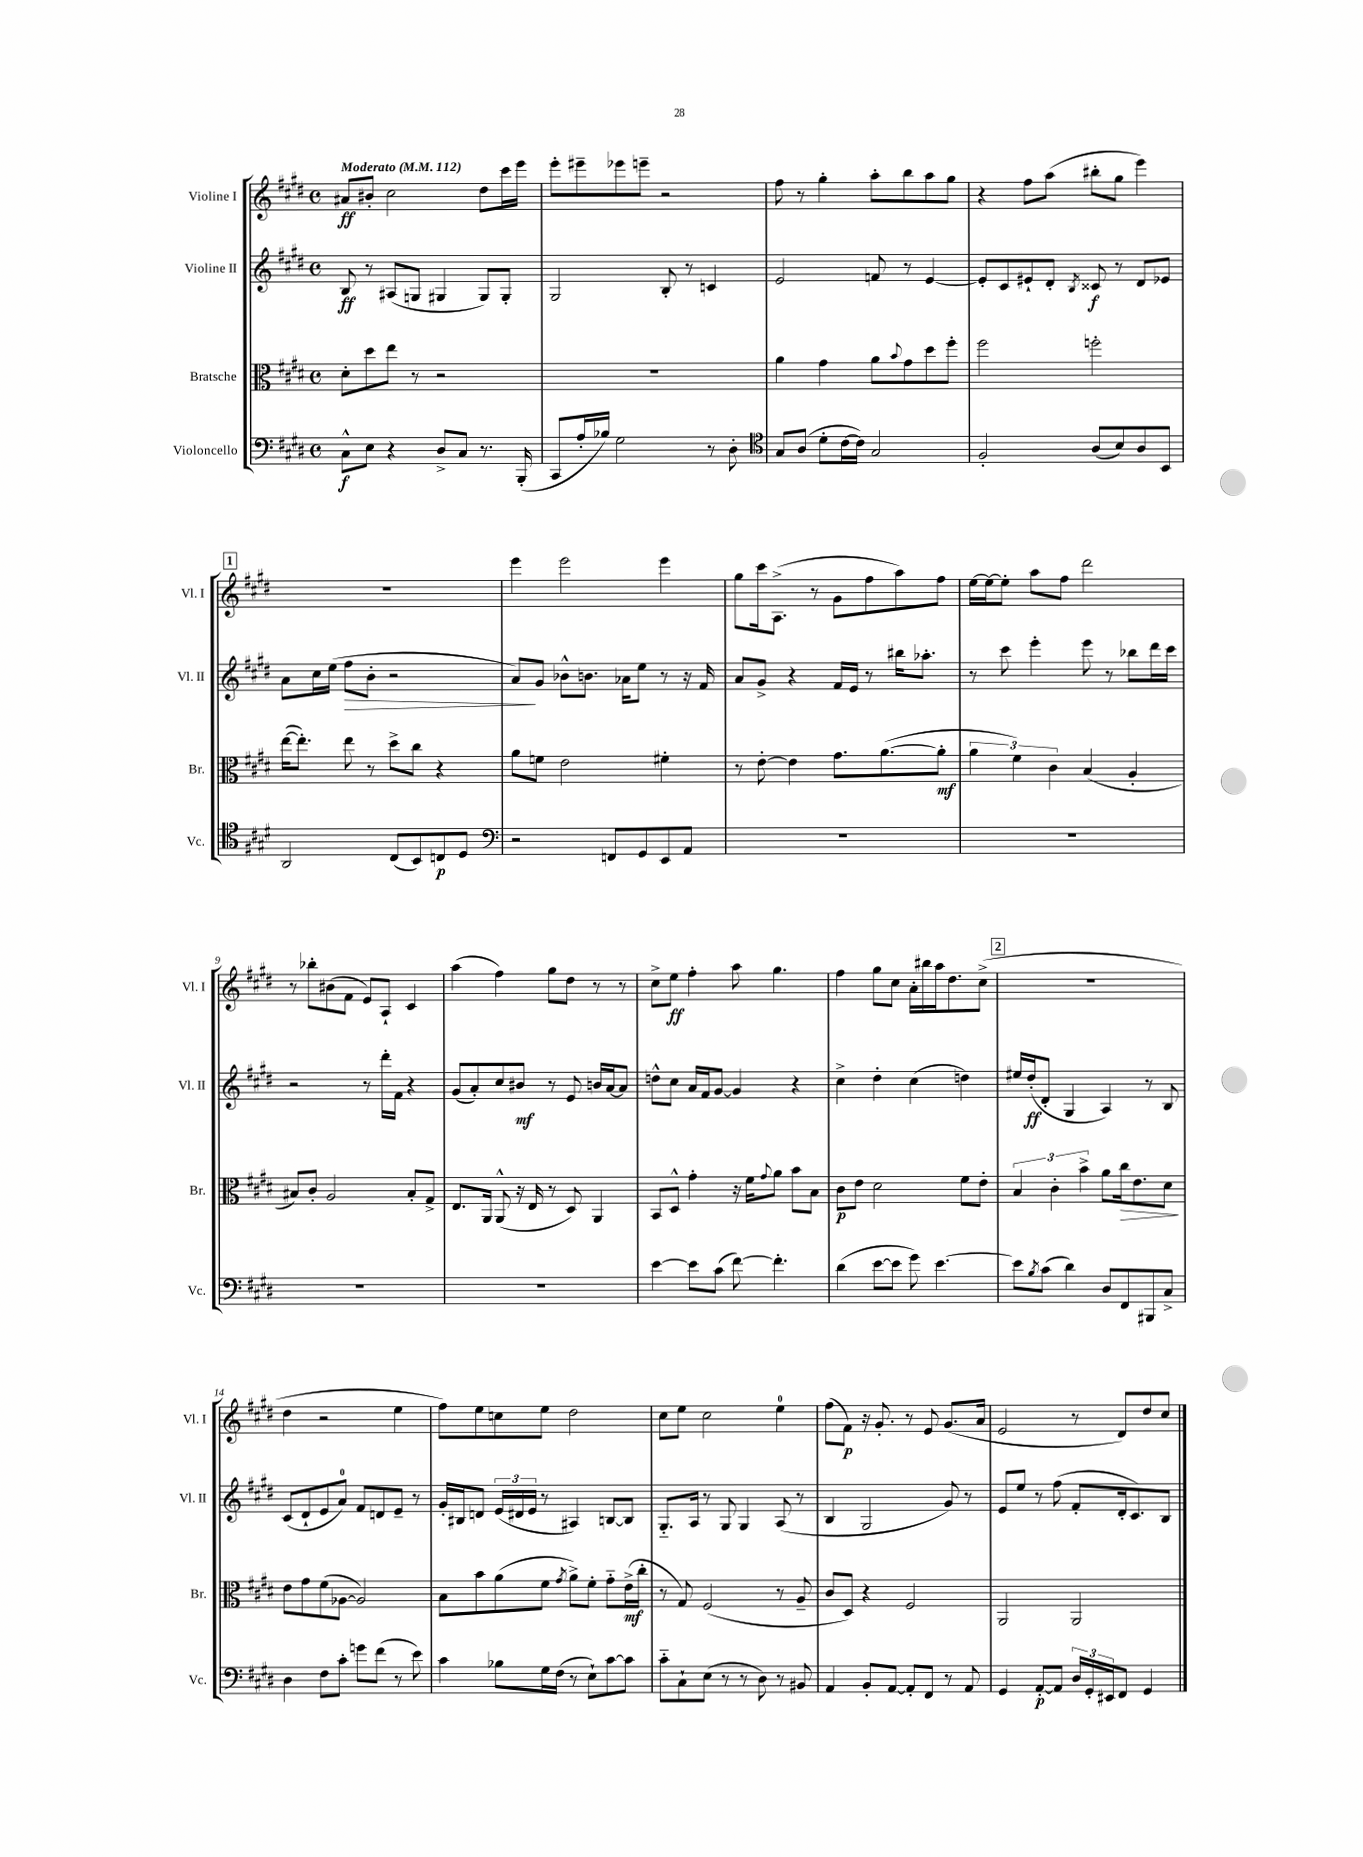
<<
\new StaffGroup <<
\new Staff = "s0" \with { instrumentName = "Violine I" shortInstrumentName = "Vl. I" } {
    \clef treble \key e \major \defaultTimeSignature \time 4/4 \tempo "Moderato" 4 = 112
    ais'8\ff bis'8-. cis''2 dis''8 cis'''16 e'''16 |
    e'''8-. eis'''8-- ees'''8 e'''8-- r2 |
    fis''8 r8 gis''4-. a''8-. b''8 a''8 gis''8 |
    r4 fis''8 a''8( bis''8-. gis''8 e'''4) |
    \mark \markup { \box "1" } R1 |
    e'''4 e'''2 e'''4 |
    gis''8 cis'''16 a8.->( r8 gis'8 fis''8 a''8) fis''8 |
    e''16~ e''16~ e''8-. a''8 fis''8 dis'''2 |
    r8 bes''8-. bis'8( fis'8 e'8) a8-! cis'4 |
    a''4( fis''4) gis''8 dis''8 r8 r8 |
    cis''8-> e''8\ff fis''4-. a''8 gis''4. |
    fis''4 gis''8 cis''8 a'16-. bis''16 a''16 dis''8. cis''8->( |
    \mark \markup { \box "2" } R1 |
    dis''4 r2 e''4 |
    fis''8) e''8 c''8 e''8 dis''2 |
    cis''8 e''8 cis''2 e''4-0 |
    fis''8( fis'8\p) r16 gis'8.-. r8 e'8 gis'8.( a'16 |
    e'2 r8 dis'8) dis''8 cis''8 \bar "|." |
}
\new Staff = "s1" \with { instrumentName = "Violine II" shortInstrumentName = "Vl. II" } {
    \clef treble \key e \major \defaultTimeSignature \time 4/4
    b8\ff r8 ais8( g8 gis4 gis8) gis8-. |
    gis2 b8-. r8 c'4 |
    e'2 f'8 r8 e'4~ |
    e'8-. cis'8 eis'8-! dis'8-. \acciaccatura { b8 } cisis'8\f r8 dis'8 ees'8 |
    \mark \markup { \box "1" } a'8 cis''16 e''16( fis''8\> b'8-. r2 |
    a'8\!) gis'8 bes'8-^ b'8. aes'16 e''8 r8 r16 fis'16 |
    a'8 gis'8-> r4 fis'16 e'16 r8 bis''16 aes''8.-. |
    r8 cis'''8 e'''4-. e'''8 r8 bes''8 dis'''16 cis'''16 |
    r2 r8 dis'''16-. fis'16 r4 |
    gis'8( a'8-.) cis''8 bis'8\mf r8 e'8 b'16 a'16~ a'8 |
    d''8-^ cis''8 a'16 fis'16 gis'8~ gis'4 r4 |
    cis''4-> dis''4-. cis''4( d''4) |
    \mark \markup { \box "2" } eis''16 dis''16-.\ff( dis'8-. gis4 a4) r8 b8 |
    cis'8( dis'8-! e'8 a'8-0) fis'8 d'8 e'8-- r8 |
    gis'16-. bis16 d'8 \tuplet 3/2 { e'16( dis'16 e'16 } r8 ais4) b8~ b8 |
    gis8.-_ a16 r8 gis8 gis4 a8( r8 |
    b4 gis2 gis'8) r8 |
    e'8 e''8 r8 fis''8( fis'8-. dis'16-. cis'8.) b8 \bar "|." |
}
\new Staff = "s2" \with { instrumentName = "Bratsche" shortInstrumentName = "Br." } {
    \clef alto \key e \major \defaultTimeSignature \time 4/4
    dis'8-. dis''8 e''8 r8 r2 |
    R1 |
    a'4 gis'4 a'8 \appoggiatura { b'8 } gis'8 dis''8 fis''8-. |
    fis''2 f''2-. |
    \mark \markup { \box "1" } e''16~( e''8.-.) e''8 r8 dis''8-> cis''8 r4 |
    a'8 f'8 e'2 fis'4-. |
    r8 e'8~-. e'4 gis'8. a'8.~( a'8-.\mf |
    \tuplet 3/2 { a'4 fis'4) cis'4 } b4( a4-. |
    bis8) cis'8-. a2 bis8-. gis8-> |
    e8. a,16 a,8-^( r16 e16 r8 dis8) a,4 |
    b,8 dis8-^ gis'4-. r16 fis'16 \appoggiatura { gis'8 } a'8 b'8 b8 |
    cis'8\p e'8 dis'2 fis'8 e'8-. |
    \mark \markup { \box "2" } \tuplet 3/2 { b4 cis'4-. b'4-> } a'8 cis''16\> e'8. dis'8\! |
    e'8 gis'8 fis'8( aes8~ aes2) |
    b8 b'8 a'8( fis'8 \acciaccatura { gis'8 } a'8->) fis'8-. gis'8-_ e'16->\mf( cis''16-. |
    r8 gis8) fis2( r8 a8-- |
    cis'8 dis8) r4 fis2 |
    a,2 a,2 \bar "|." |
}
\new Staff = "s3" \with { instrumentName = "Violoncello" shortInstrumentName = "Vc." } {
    \clef bass \key e \major \defaultTimeSignature \time 4/4
    cis8-^\f e8 r4 dis8-> cis8 r8. b,,16-.( |
    cis,8 a16-. bes16) gis2 r8 dis8-. |
    \clef tenor gis8 a8( dis'8-. cis'16~ cis'16) gis2 |
    fis2-. a8( b8) a8 b,8 |
    \mark \markup { \box "1" } a,2 cis8( b,8) c8\p dis8 |
    \clef bass r2 f,8 gis,8 e,8 a,8 |
    R1 |
    R1 |
    R1 |
    R1 |
    e'4~ e'8 cis'8( fis'8~) fis'4.-. |
    dis'4( e'8~ e'8 gis'8) e'4.~ |
    \mark \markup { \box "2" } e'8 \acciaccatura { b8 } cis'8( dis'4) dis8 fis,8 bis,,8 cis8-> |
    dis4 fis8 cis'8-. g'8 fis'8( r8 e'8) |
    cis'4 bes8 gis16 fis16( r8 e8-!) cis'8~ cis'8 |
    cis'8-_ cis8-! e8( r8 r8 dis8) r8 bis,8 |
    a,4 b,8-. a,8~ a,8-. fis,8 r8 a,8 |
    gis,4 a,8~-.\p a,8 \tuplet 3/2 { dis16 gis,16-. eis,16 } fis,8 gis,4 \bar "|." |
}
>>
>>
